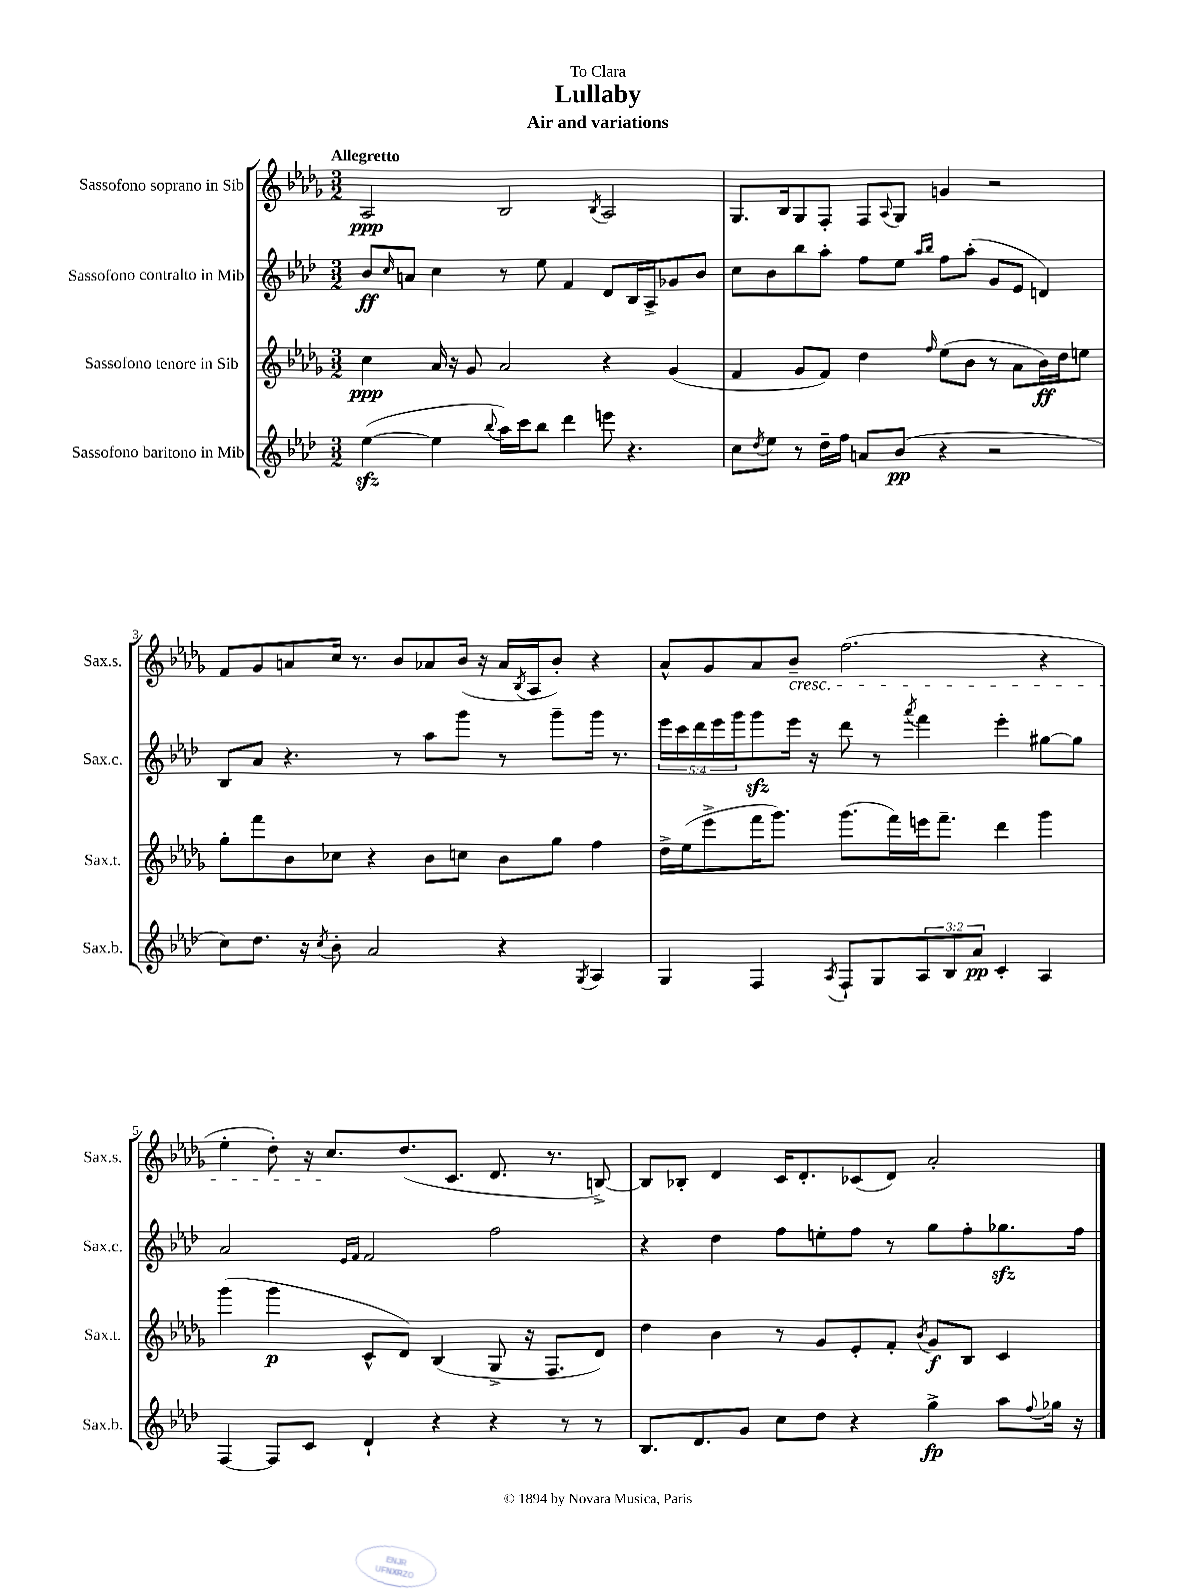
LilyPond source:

\header { title = "Lullaby" subtitle = "Air and variations" dedication = "To Clara" }
<<
\new StaffGroup <<
\new Staff = "s0" \with { instrumentName = "Sassofono soprano in Sib" shortInstrumentName = "Sax.s." } {
    \clef treble \key des \major \numericTimeSignature \time 3/2 \tempo "Allegretto"
    aes2\ppp bes2 \acciaccatura { bes8 } aes2 |
    ges8. bes16 ges8 f8-. f8 \appoggiatura { aes8 } ges8 g'4 r2 |
    f'8 ges'8 a'8 c''16 r8. bes'8 aes'8 bes'16( r16 aes'16 \acciaccatura { bes8 } aes16 bes'8-.) r4 |
    aes'8-^ ges'8 aes'8 bes'8--\cresc f''2.( r4 |
    ees''4-. des''8-.) r16 c''8.\! des''8.( c'8. des'8. r8. b8~->) |
    b8 bes8-. des'4 c'16 des'8.-. ces'8( des'8) aes'2-. \bar "|." |
}
\new Staff = "s1" \with { instrumentName = "Sassofono contralto in Mib" shortInstrumentName = "Sax.c." } {
    \clef treble \key aes \major \numericTimeSignature \time 3/2 \override Staff.TupletNumber.text = #tuplet-number::calc-fraction-text
    bes'8\ff \grace { c''16 } a'8 c''4 r8 ees''8 f'4 des'8 bes16 aes16-> ges'8 bes'8 |
    c''8 bes'8 bes''8 aes''8-. f''8 ees''8 \grace { aes''16 bes''16 } f''8 aes''8-.( g'8 ees'8 d'4) |
    bes8 aes'8 r4. r8 aes''8 g'''8 r8 g'''8-- g'''16 r8. |
    \tuplet 5/4 { ees'''16 c'''16 des'''16 ees'''16 g'''16 } g'''8\sfz ees'''16 r16 des'''8 r8 \acciaccatura { aes'''8 } f'''4 ees'''4-. gis''8~ gis''8 |
    aes'2 \grace { ees'16 f'16 } f'2 f''2 |
    r4 des''4 f''8 e''8-. f''8 r8 g''8 f''8-. ges''8.\sfz f''16 \bar "|." |
}
\new Staff = "s2" \with { instrumentName = "Sassofono tenore in Sib" shortInstrumentName = "Sax.t." } {
    \clef treble \key des \major \numericTimeSignature \time 3/2
    c''4\ppp aes'16 r16 ges'8 aes'2 r4 ges'4( |
    f'4 ges'8 f'8) des''4 \grace { f''16 } ees''8( bes'8 r8 aes'8 bes'16\ff) des''16 e''8 |
    ges''8-. f'''8 bes'8 ces''8 r4 bes'8 c''8 bes'8 ges''8 f''4 |
    des''16-> ees''16( ees'''8-> f'''16 ges'''8.) ges'''8.( f'''16) e'''16 f'''8.-- des'''4 ges'''4 |
    ges'''4( ges'''4\p c'8-^ des'8) bes4( ges8-> r16 f8. des'8) |
    des''4 bes'4 r8 ges'8 ees'8-. f'8-. \acciaccatura { bes'8 } ges'8\f bes8 c'4 \bar "|." |
}
\new Staff = "s3" \with { instrumentName = "Sassofono baritono in Mib" shortInstrumentName = "Sax.b." } {
    \clef treble \key aes \major \numericTimeSignature \time 3/2 \override Staff.TupletNumber.text = #tuplet-number::calc-fraction-text
    ees''4~\sfz( ees''4 \appoggiatura { bes''8 } aes''16) c'''16 bes''8 des'''4 e'''8 r4. |
    c''8 \acciaccatura { des''8 } ees''8 r8 des''16-- f''16 a'8 bes'8\pp( r4 r2 |
    c''8) des''8. r16 \acciaccatura { c''8 } bes'8-. aes'2 r4 \acciaccatura { g8 } aes4 |
    g4 f4 \acciaccatura { aes8 } f8-! g8 \tuplet 3/2 { aes8 bes8 aes'8\pp } c'4-. aes4 |
    f4~ f8 c'8 des'4-! r4 r4 r8 r8 |
    bes8. des'8. g'8 c''8 des''8 r4 g''4->\fp aes''8 \appoggiatura { f''8 } ges''16 r16 \bar "|." |
}
>>
>>
